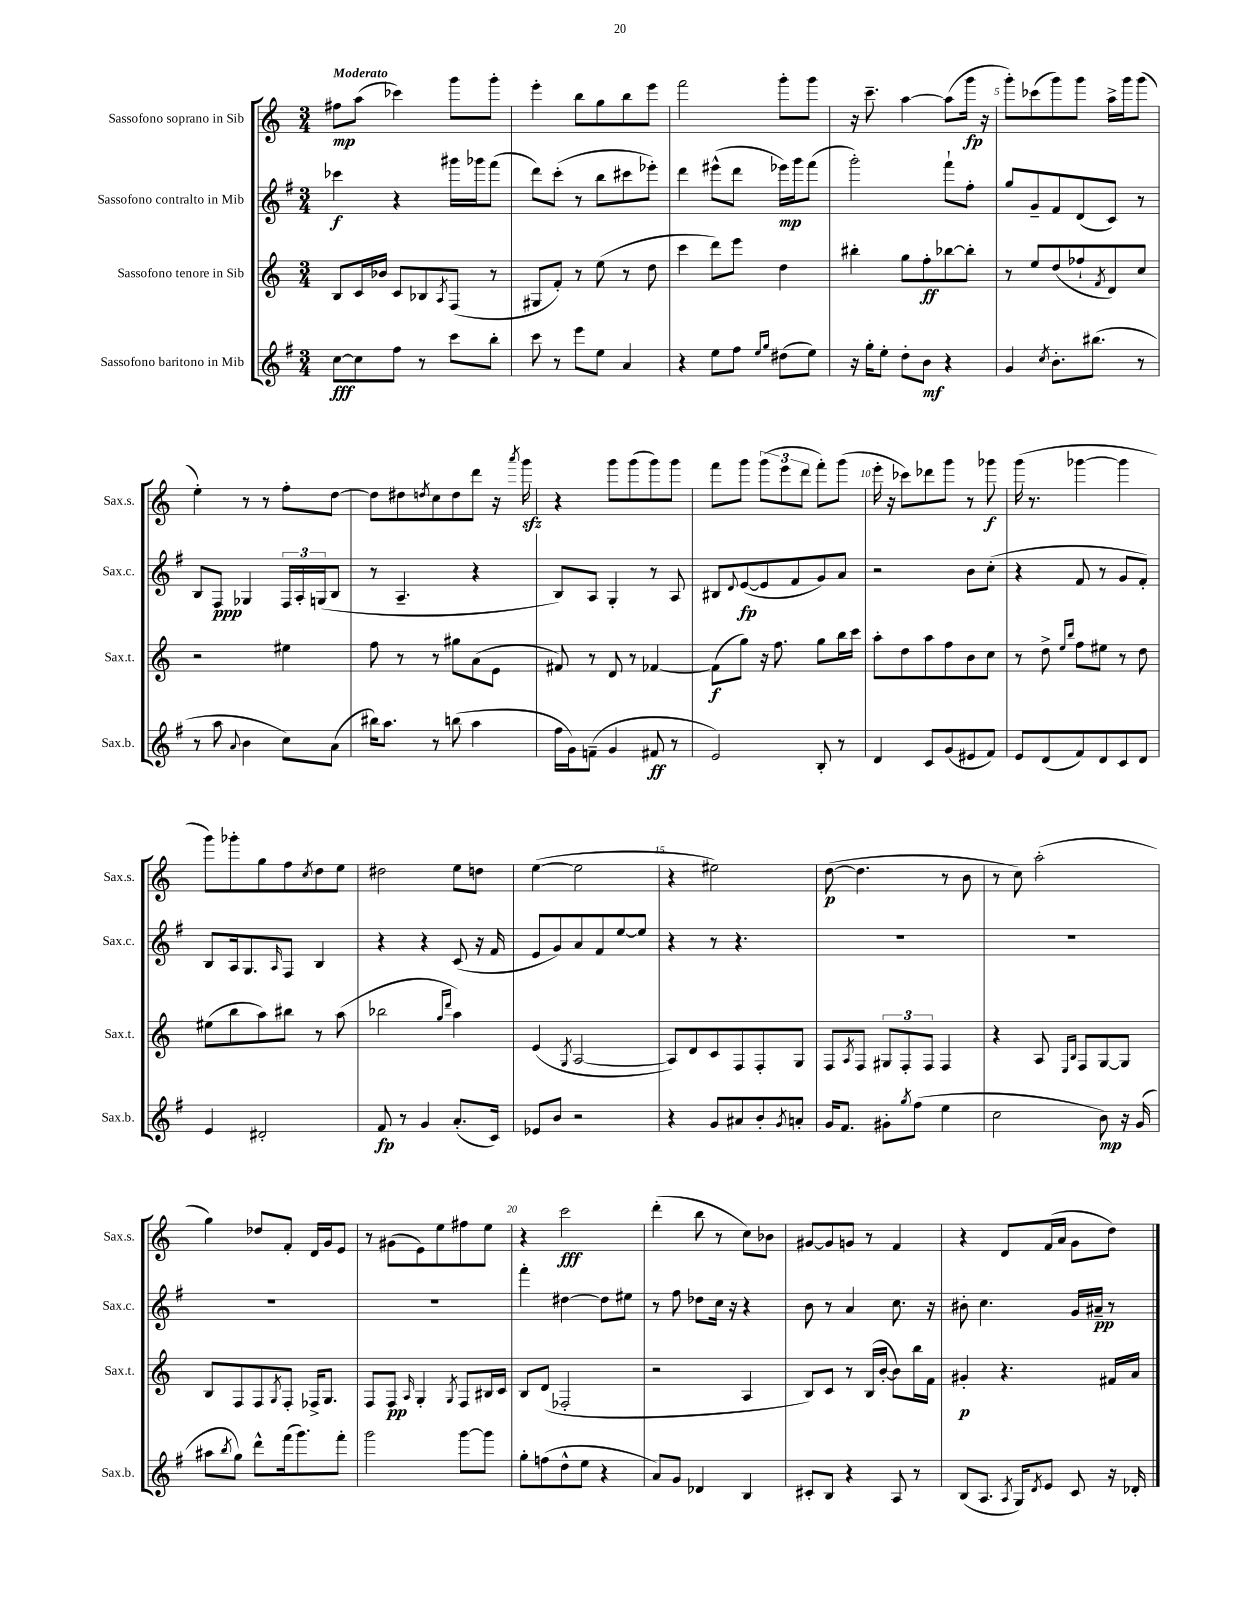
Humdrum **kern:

**kern	**dynam	**kern	**dynam	**kern	**dynam	**kern	**dynam
*part4	*part4	*part3	*part3	*part2	*part2	*part1	*part1
*staff4	*staff4	*staff3	*staff3	*staff2	*staff2	*staff1	*staff1
*I"Sassofono baritono in Mib	*	*I"Sassofono tenore in Sib	*	*I"Sassofono contralto in Mib	*	*I"Sassofono soprano in Sib	*
*I'Sax.b.	*	*I'Sax.t.	*	*I'Sax.c.	*	*I'Sax.s.	*
*clefG2	*	*clefG2	*	*clefG2	*	*clefG2	*
*k[f#]	*	*k[]	*	*k[f#]	*	*k[]	*
*M3/4	*	*M3/4	*	*M3/4	*	*M3/4	*
=1	=1	=1	=1	=1	=1	=1	=1
!	!	!	!	!	!	!LO:TX:a:B:t=Moderato	!
[8cc\L	fff	8B/L	.	4ccc-X\	f	8ff#X\L	mp
8cc\]	.	16c/L	.	.	.	(8aa\J	.
.	.	16b-X/JJ	.	.	.	.	.
8ff#\J	.	8c/L	.	4r	.	4ccc-X\)	.
8r	.	8B-X/	.	.	.	.	.
.	.	8qA/	.	.	.	.	.
8ccc\L	.	(8F/J	.	16ggg#X\LL	.	8ggg\L	.
.	.	.	.	16ggg-X\J	.	.	.
8bb'\J	.	8r	.	(8fff#\J	.	8ggg'\J	.
=2	=2	=2	=2	=2	=2	=2	=2
8ccc\	.	8G#X/L	.	8ddd\L)	.	4eee'\	.
8r	.	8f'/J)	.	(8ccc'\J	.	.	.
8eee\L	.	8r	.	8r	.	8bb\L	.
8ee\J	.	(8ee\	.	8bb\L	.	8gg\	.
4a/	.	8r	.	8ccc#X\	.	8bb\	.
.	.	8dd\	.	8eee-X'\J)	.	8eee\J	.
=3	=3	=3	=3	=3	=3	=3	=3
4r	.	4ccc\	.	4ddd\	.	2fff\	.
8ee\L	.	8ddd\L)	.	(8eee#X^^\L	.	.	.
8ff#\J	.	8eee\J	.	8ddd\J	.	.	.
16qqee/LL	.	.	.	.	.	.	.
16qqgg/JJ	.	.	.	.	.	.	.
(8dd#X\L	.	4dd\	.	16eee-X\LL)	mp	8ggg'\L	.
.	.	.	.	16ggg\J	.	.	.
8ee\J)	.	.	.	(8fff#\J	.	8ggg\J	.
=4	=4	=4	=4	=4	=4	=4	=4
16r	.	4bb#X'\	.	2ggg'\)	.	16r	.
16gg'\KL	.	.	.	.	.	8.ccc~\	.
8ee'\J	.	.	.	.	.	.	.
8dd'\L	.	8gg\L	.	.	.	[4aa\	.
8b\J	mf	8ff'\	ff	.	.	.	.
4r	.	[8bb-X\	.	8fff#`\L	.	(8aa\L]	.
.	.	8bb-'\J]	.	8ff#'\J	.	16ggg\Jk	fp
.	.	.	.	.	.	16r	.
=5	=5	=5	=5	=5	=5	=5	=5
4g/	.	8r	.	8gg/L	.	8ggg'\L)	.
.	.	8ee/L	.	8g~/	.	(8ccc-X\	.
8qcc/	.	.	.	.	.	.	.
8.b'\L	.	(8dd/	.	8f#/	.	8ggg\)	.
.	.	8ff-X`/	.	(8d/	.	8ggg\J	.
(8.bb#X\J	.	.	.	.	.	.	.
.	.	8qf/	.	.	.	.	.
.	.	8d/)	.	8c/J)	.	16aa^\LL	.
.	.	.	.	.	.	16ggg\J	.
8r	.	8cc/J	.	8r	.	(8ggg\J	.
!!LO:LB:g=z
=6	=6	=6	=6	=6	=6	=6	=6
8r	.	2r	.	8B/L	.	4ee'\)	.
8aa\	.	.	.	8F#/J	ppp	.	.
8qqa/	.	.	.	.	.	.	.
4b\	.	.	.	4G-X/	.	8r	.
.	.	.	.	.	.	8r	.
8cc\L)	.	4ee#X\	.	24F#/LL	.	8ff'\L	.
.	.	.	.	24A'/	.	.	.
.	.	.	.	(24Gn/J	.	.	.
(8a\J	.	.	.	8B/J	.	[8dd\J	.
=7	=7	=7	=7	=7	=7	=7	=7
16bb#X\KL)	.	8ff\	.	8r	.	8dd\L]	.
8.aa\J	.	.	.	.	.	.	.
.	.	8r	.	4.A~/	.	8dd#X\	.
.	.	.	.	.	.	8qddn/	.
8r	.	8r	.	.	.	8cc\	.
(8bbn\	.	8gg#X\L	.	.	.	8dd\	.
4aa\	.	(8a\	.	4r	.	8ddd\J	.
.	.	8e\J	.	.	.	16r	.
.	.	.	.	.	.	8qaaa/	.
.	.	.	.	.	.	16gggzz\	.
=8	=8	=8	=8	=8	=8	=8	=8
16ff#\LL	.	8f#X/)	.	8B/L)	.	4r	.
16g\J)	.	.	.	.	.	.	.
(8fn~\J	.	8r	.	8A/J	.	.	.
4g/	.	8d/	.	4G'/	.	8ggg\L	.
.	.	8r	.	.	.	(8ggg\	.
8f#X/	ff	[4f-X/	.	8r	.	8ggg\)	.
8r	.	.	.	8A/	.	8ggg\J	.
=9	=9	=9	=9	=9	=9	=9	=9
2e/)	.	(8f-\L]	f	8B#X/L	.	8fff\L	.
.	.	.	.	8qqd/	.	.	.
.	.	8gg\J)	.	([8e/	fp	8ggg\J	.
.	.	16r	.	8e/]	.	(12ggg\L	.
.	.	8.ff\	.	.	.	.	.
.	.	.	.	.	.	12eee\	.
.	.	.	.	8f#/	.	.	.
.	.	.	.	.	.	12ddd\J	.
8B'/	.	8gg\L	.	8g/)	.	8fff'\L)	.
8r	.	16bb\L	.	8a/J	.	(8ggg\J	.
.	.	16ccc\JJ	.	.	.	.	.
=10	=10	=10	=10	=10	=10	=10	=10
4d/	.	8aa'\L	.	2r	.	16eee'\	.
.	.	.	.	.	.	16r	.
.	.	8dd\	.	.	.	8ccc-X\L)	.
8c/L	.	8aa\	.	.	.	8ddd-X\	.
(8g/	.	8ff\	.	.	.	8ggg\J	.
8e#X/	.	8b\	.	8b\L	.	8r	.
8f#/J)	.	8cc\J	.	(8cc'\J	.	8ggg-X\	f
=11	=11	=11	=11	=11	=11	=11	=11
8e/L	.	8r	.	4r	.	(16ggg\	.
.	.	.	.	.	.	8.r	.
(8d/	.	8dd^\	.	.	.	.	.
.	.	16qqee/LL	.	.	.	.	.
.	.	16qqbb/JJ	.	.	.	.	.
8f#/)	.	8ff\L	.	8f#/	.	[4ggg-X\	.
8d/	.	8ee#X\J	.	8r	.	.	.
8c/	.	8r	.	8g/L	.	4ggg-\]	.
8d/J	.	8dd\	.	8f#'/J)	.	.	.
!!LO:LB:g=z
=12	=12	=12	=12	=12	=12	=12	=12
4e/	.	(8ee#X\L	.	8B/L	.	8ggg\L)	.
.	.	8bb\	.	16A/k	.	8ggg-X'\	.
.	.	.	.	8.G/	.	.	.
2d#X'/	.	8aa\)	.	.	.	8gg\	.
.	.	.	.	16qqA/	.	.	.
.	.	8bb#X\J	.	8F#/J	.	8ff\	.
.	.	.	.	.	.	8qcc/	.
.	.	8r	.	4B/	.	8dd\	.
.	.	(8aa\	.	.	.	8ee\J	.
=13	=13	=13	=13	=13	=13	=13	=13
8f#/	fp	2bb-X\	.	4r	.	2dd#X\	.
8r	.	.	.	.	.	.	.
4g/	.	.	.	4r	.	.	.
.	.	16qqgg/LL	.	.	.	.	.
.	.	16qqddd/JJ	.	.	.	.	.
(8.a'/L	.	4aa\)	.	(8c/	.	8ee\L	.
.	.	.	.	16r	.	8ddn\J	.
16c/Jk)	.	.	.	16f#/	.	.	.
=14	=14	=14	=14	=14	=14	=14	=14
8e-X/L	.	(4e/	.	8e/L	.	([4ee\	.
8b/J	.	.	.	8g/)	.	.	.
.	.	8qG/	.	.	.	.	.
2r	.	[2A/	.	8a/	.	2ee\]	.
.	.	.	.	8f#/	.	.	.
.	.	.	.	[8ee/	.	.	.
.	.	.	.	8ee/J]	.	.	.
=15	=15	=15	=15	=15	=15	=15	=15
4r	.	8A/L])	.	4r	.	4r	.
.	.	8d/	.	.	.	.	.
8g/L	.	8c/	.	8r	.	2ee#X\)	.
8a#X/	.	8F/	.	4.r	.	.	.
8b'/	.	8F'/	.	.	.	.	.
8qg/	.	.	.	.	.	.	.
8an'/J	.	8G/J	.	.	.	.	.
=16	=16	=16	=16	=16	=16	=16	=16
16g/KL	.	8F/L	.	2.r	.	([8dd\	p
8.f#/J	.	.	.	.	.	.	.
.	.	8qA/	.	.	.	.	.
.	.	8F/J	.	.	.	4.dd\]	.
8g#X'\L	.	12G#X/L	.	.	.	.	.
.	.	12F'/	.	.	.	.	.
8qgg/	.	.	.	.	.	.	.
(8ff#\J	.	.	.	.	.	.	.
.	.	12F/J	.	.	.	.	.
4ee\	.	4F/	.	.	.	8r	.
.	.	.	.	.	.	8b\	.
=17	=17	=17	=17	=17	=17	=17	=17
2cc\	.	4r	.	2.r	.	8r	.
.	.	.	.	.	.	8cc\)	.
.	.	8A/	.	.	.	(2aa'\	.
.	.	16qqE/LL	.	.	.	.	.
.	.	16qqB/JJ	.	.	.	.	.
.	.	8F/L	.	.	.	.	.
8b\)	mp	[8G/	.	.	.	.	.
16r	.	8G/J]	.	.	.	.	.
(16g/	.	.	.	.	.	.	.
!!LO:LB:g=z
=18	=18	=18	=18	=18	=18	=18	=18
8aa#X\L	.	8B/L	.	2.r	.	4gg\)	.
8qbb/	.	.	.	.	.	.	.
8gg\J)	.	8F/	.	.	.	.	.
8ddd^^\L	.	8F/	.	.	.	8dd-X/L	.
.	.	8qG/	.	.	.	.	.
(16fff#\k	.	8F'/J	.	.	.	8f'/J	.
8.ggg\)	.	.	.	.	.	.	.
.	.	16F-X^/KL	.	.	.	16d/LL	.
.	.	8.G/J	.	.	.	16g/J	.
8fff#'\J	.	.	.	.	.	8e/J	.
=19	=19	=19	=19	=19	=19	=19	=19
2ggg\	.	8F/L	.	2.r	.	8r	.
.	.	8F/J	pp	.	.	(8g#X\L	.
.	.	16qqA/	.	.	.	.	.
.	.	4G'/	.	.	.	8e\)	.
.	.	.	.	.	.	8ee\	.
.	.	8qG/	.	.	.	.	.
[8ggg\L	.	8F/L	.	.	.	8ff#X\	.
8ggg\J]	.	16B#X/L	.	.	.	8ee\J	.
.	.	16c/JJ	.	.	.	.	.
=20	=20	=20	=20	=20	=20	=20	=20
8gg'\L	.	8B/L	.	4fff#'\	.	4r	.
(8ffn\	.	(8d/J	.	.	.	.	.
8dd^^\	.	2F-X'/	.	[4dd#X\	.	2ccc\	fff
8ee\J	.	.	.	.	.	.	.
4r	.	.	.	8dd#\L]	.	.	.
.	.	.	.	8ee#X\J	.	.	.
=21	=21	=21	=21	=21	=21	=21	=21
8a/L)	.	2r	.	8r	.	(4ddd'\	.
8g/J	.	.	.	8ff#\	.	.	.
4d-X/	.	.	.	8dd-X\L	.	8bb\	.
.	.	.	.	16cc\Jk	.	8r	.
.	.	.	.	16r	.	.	.
4B/	.	4A/	.	4r	.	8cc\L)	.
.	.	.	.	.	.	8b-X\J	.
=22	=22	=22	=22	=22	=22	=22	=22
8c#X'/L	.	8B/L)	.	8b\	.	[8g#X/L	.
8B/J	.	8c/J	.	8r	.	8g#/]	.
4r	.	8r	.	4a/	.	8gn/J	.
.	.	(16B/LL	.	.	.	8r	.
.	.	[16b'/JJ	.	.	.	.	.
8A/	.	8b\L])	.	8.cc\	.	4f/	.
8r	.	16bb\L	.	.	.	.	.
.	.	16f\JJ	.	16r	.	.	.
=23	=23	=23	=23	=23	=23	=23	=23
(8B/L	.	4g#X'/	p	8b#X'\	.	4r	.
8.A/J	.	.	.	4.cc\	.	.	.
.	.	4.r	.	.	.	8d/L	.
8qA/	.	.	.	.	.	.	.
16G/KL)	.	.	.	.	.	.	.
8qd/	.	.	.	.	.	.	.
8e/J	.	.	.	.	.	(16f/L	.
.	.	.	.	.	.	16a/JJ	.
8c/	.	.	.	16g/LL	.	8g\L	.
.	.	.	.	16a#X~/JJ	pp	.	.
16r	.	16f#X/LL	.	8r	.	8dd\J)	.
16d-X'/	.	16a/JJ	.	.	.	.	.
==	==	==	==	==	==	==	==
*-	*-	*-	*-	*-	*-	*-	*-
